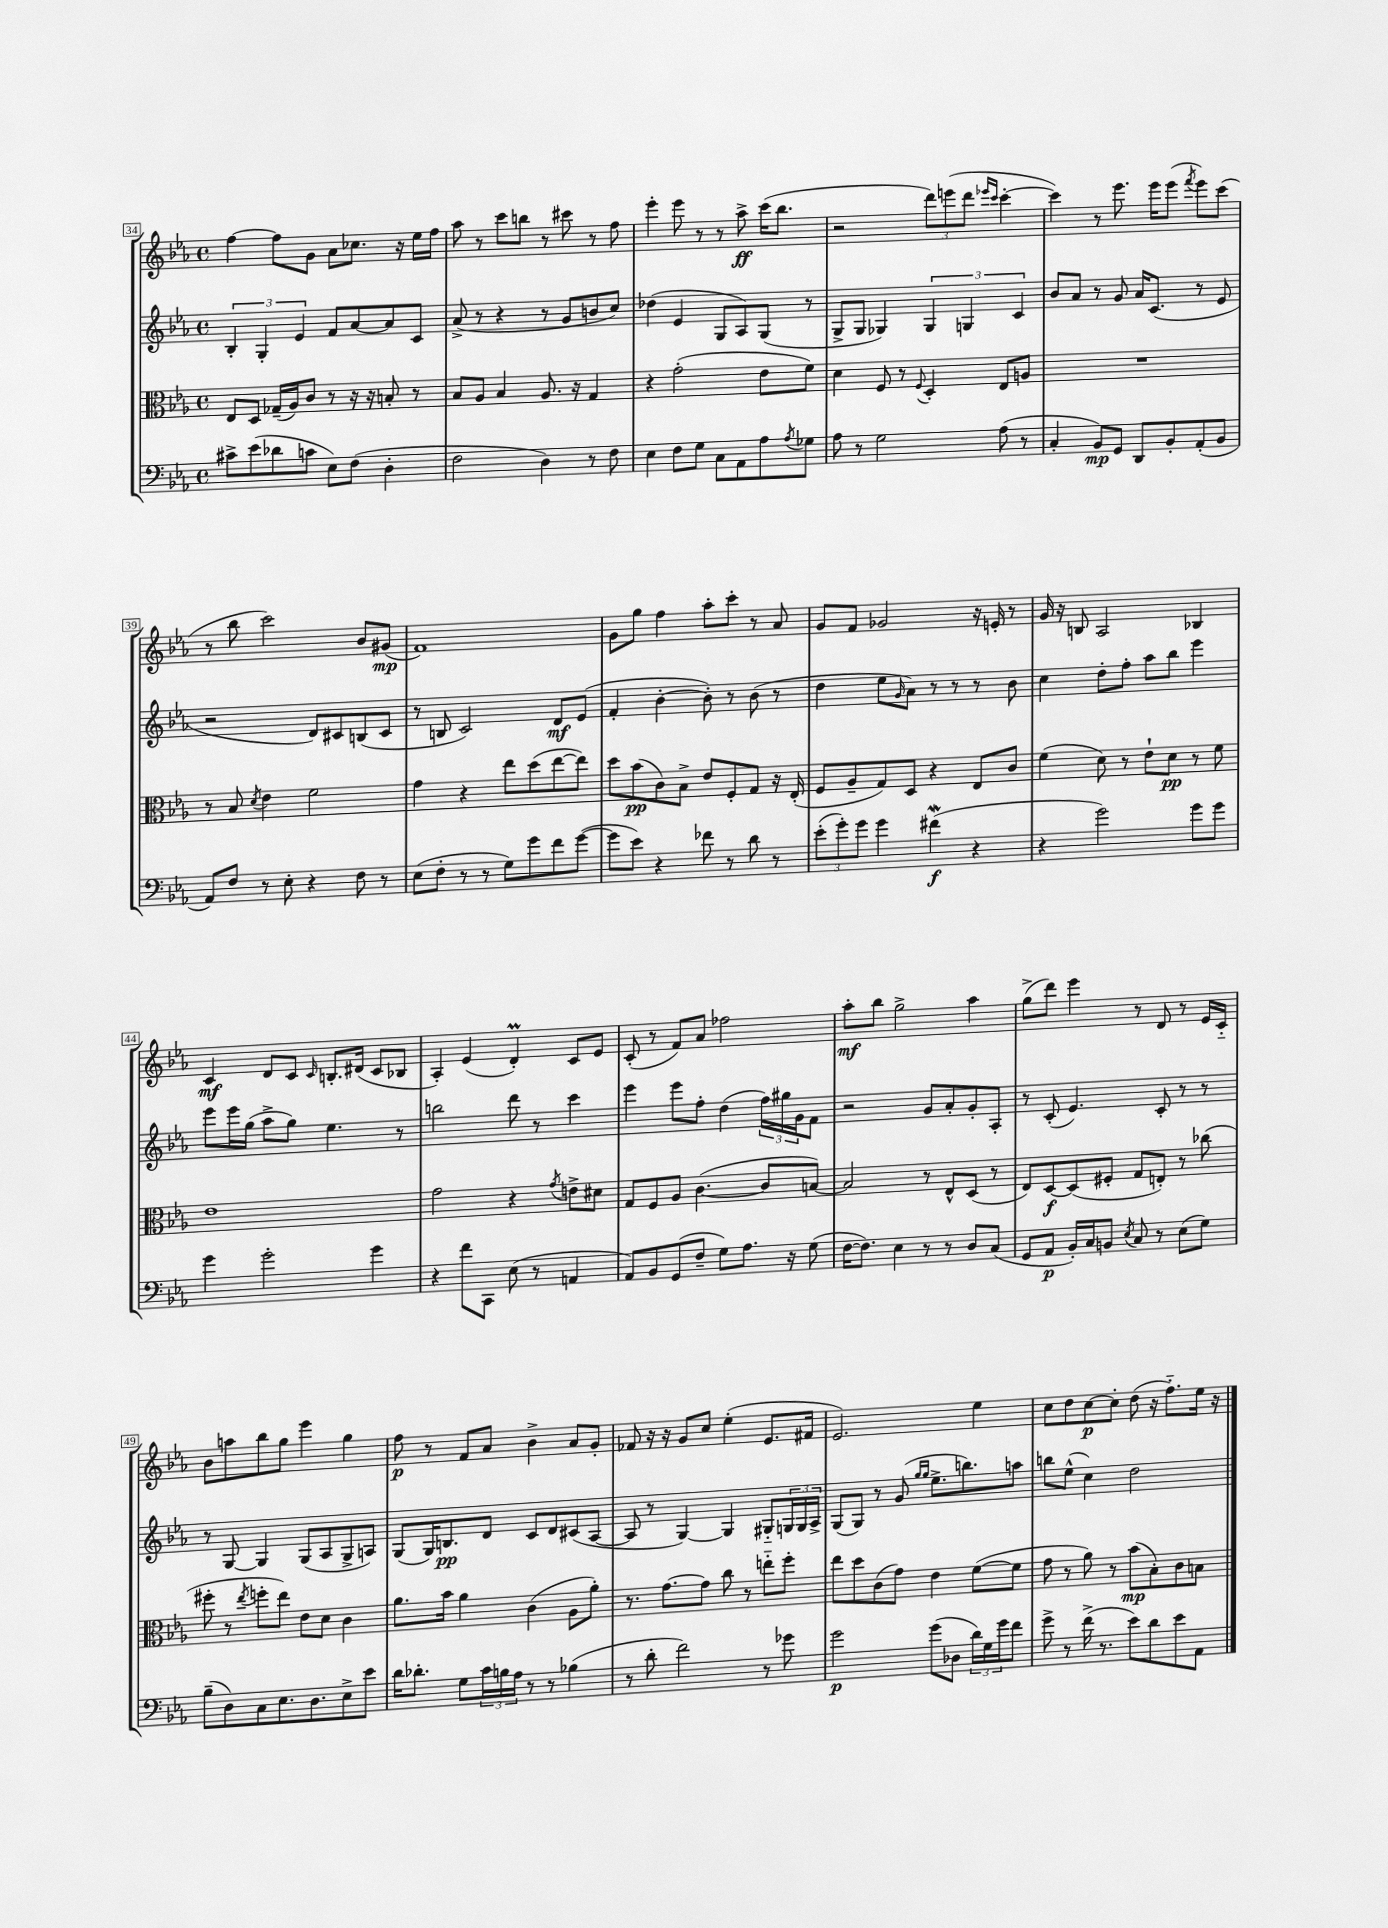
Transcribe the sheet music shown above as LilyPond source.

<<
\new StaffGroup <<
\new Staff = "s0" {
    \clef treble \key ees \major \defaultTimeSignature \time 4/4
    f''4~ f''8 g'8 aes'8 ces''8. r16 ees''16 f''16 |
    aes''8 r8 c'''8 b''8 r8 cis'''8 r8 f''8 |
    ees'''4-. ees'''8 r8 r8 aes''8->\ff c'''16( bes''8. |
    r2 \tuplet 3/2 { d'''8) e'''8( d'''8 } \grace { ees'''16 c'''16 } c'''4~-. |
    c'''4) r8 ees'''8. ees'''16 ees'''8( \acciaccatura { f'''8 } ees'''8) c'''8( |
    r8 bes''8 c'''2) bes'8 gis'8\mp( |
    f'1) |
    g'8 g''8 f''4 aes''8-. c'''8-. r8 aes'8 |
    g'8 f'8 ges'2 r16 e'16-. r8 |
    g'16 r16 b8 aes2 bes4 |
    c'4\mf d'8 c'8 \grace { c'16 } b8.-. dis'16( c'8 bes8 |
    aes4-.) ees'4( d'4-.\prall) c'8 ees'8 |
    c'8-.( r8 f'8) aes'8 fes''2 |
    aes''8-.\mf bes''8 g''2-> aes''4 |
    g''8->( d'''8) ees'''4 r8 d'8 r8 ees'16 c'16-_ |
    bes'8 a''8 bes''8 g''8 ees'''4 g''4 |
    f''8\p r8 f'8 aes'8 bes'4-> aes'8 g'8-. |
    fes'8 r16 r16 g'8 c''8 ees''4-.( ees'8. fis'16 |
    ees'2.) ees''4 |
    c''8 d''8 c''8~\p c''8-. d''8( r16 f''8.-_) ees''16 r16 \bar "|." |
}
\new Staff = "s1" {
    \clef treble \key ees \major \defaultTimeSignature \time 4/4
    \tuplet 3/2 { bes4-. g4-. ees'4 } f'8 aes'8~ aes'8 c'8 |
    aes'8->( r8 r4 r8 g'8 b'8 c''8) |
    des''4( ees'4 g8 aes8) g8( r8 |
    g8-> g8 ges4) \tuplet 3/2 { ges4 g4 c'4 } |
    bes'8 aes'8 r8 g'8 aes'16 c'8.( r8 ees'8 |
    r2 d'8) cis'8 b8( cis'8 |
    r8 b8 c'2) d'8\mf ees'8( |
    f'4-. bes'4~-. bes'8-.) r8 bes'8( r8 |
    d''4 ees''8 \grace { g'16 } aes'8) r8 r8 r8 bes'8 |
    c''4 d''8-. f''8-. aes''8 bes''8 ees'''4 |
    ees'''8 ees'''16 g''16( aes''8-> g''8) ees''4. r8 |
    b''2 d'''8 r8 c'''4 |
    ees'''4 ees'''8 f''8-. d''4( \tuplet 3/2 { f''16) gis''16 g'16 } f'8 |
    r2 g'8 aes'8-. g'8-. aes8-. |
    r8 c'8-.( ees'4.) c'8-. r8 r8 |
    r8 g8~ g4 g8( aes8 g8-> a8) |
    g8( g16) b8.\pp d'8 c'8 d'8 cis'8( aes8~ |
    aes8 r8 g4~) g4 gis8-_ \tuplet 3/2 { g16 g16 aes16-> } |
    g8( g8) r8 g'8( \grace { g''16 g''16 } ees''8.-> b''8.) a''8 |
    b''8 ees''8-^( c''4) d''2 \bar "|." |
}
\new Staff = "s2" {
    \clef alto \key ees \major \defaultTimeSignature \time 4/4
    ees8 d8 ges16--( aes16) c'8 r8 r16 r16 b8-. r8 |
    bes8 aes8 bes4 aes8. r16 g4 |
    r4 g'2-.( ees'8 f'8) |
    d'4 f8 r8 \appoggiatura { f8 } d4-. ees8 a8 |
    R1 |
    r8 bes8 \acciaccatura { d'8 } ees'4 f'2 |
    g'4 r4 ees''8 d''8( ees''8~ ees''8) |
    d''8 bes'8\pp( c'8) bes8-> ees'8 f8-. g8 r16 ees16-.( |
    f8 aes8-- g8) d8 r4 ees8 c'8 |
    f'4( d'8) r8 ees'8-! d'8\pp r8 f'8 |
    ees'1 |
    g'2 r4 \acciaccatura { g'8 } e'8-> dis'8 |
    g8 f8 aes8 c'4.~( c'8 b8~) |
    b2 r8 ees8-^ d8( r8 |
    ees8) d8~\f d8( fis8-. g8 e8-.) r8 ces''8( |
    fis''8-. r8 \acciaccatura { ees''8 } f''8-. ees''8) ees'8 d'8 c'4 |
    aes'8. bes'16 aes'4 c'4( aes8 aes'8-.) |
    r8. g'8.~ g'8 c''8 r8 e''8-_ f''8-. |
    ees''8 d''8 c'8( g'8) ees'4 f'8~( f'8 |
    g'8 r8 aes'8) r8 bes'8\mp( bes8-.) c'8 b8 \bar "|." |
}
\new Staff = "s3" {
    \clef bass \key ees \major \defaultTimeSignature \time 4/4
    cis'8-> ees'8( des'8 c'8 ees8) f8( d4-. |
    f2 d4) r8 f8 |
    ees4 f8 g8 c8 aes,8 aes8 \acciaccatura { aes8 } ges8 |
    aes8 r8 g2 aes8( r8 |
    c4-. bes,8\mp) g,8 d,8 bes,8-. aes,8-.( bes,8 |
    aes,8) f8 r8 ees8-. r4 f8 r8 |
    ees8( f8-. r8 r8 g8) g'8 f'8 g'8~( |
    g'8 ees'8) r4 fes'8 r8 d'8 r8 |
    \tuplet 3/2 { ees'8-.( g'8-.) g'8 } g'4 fis'4\mordent\f( r4 |
    r4 g'2) g'8 g'8 |
    g'4 g'2-. g'4 |
    r4 f'8 c,8 ees8( r8 a,4 |
    aes,8) bes,8 g,8( f8-- g8) aes8. r16 g8( |
    f16~ f8.) ees4 r8 r8 d8 c8( |
    g,8 aes,8\p bes,16-.) c16 b,8 \acciaccatura { ees8 } c8 r8 ees8( g8) |
    bes8--( d8) c8 ees8. d8. ees8-> ees'8 |
    d'16 des'8.-. g8 \tuplet 3/2 { c'16 b16 aes16 } r8 r8 bes4( |
    r8 d'8-. f'2) r8 ges'8 |
    g'2\p g'8( des8 \tuplet 3/2 { d'16) g16 g'16 } f'8 |
    g'8-> r8 f'16->( r8. ees'8) d'8 ees'8 aes,8 \bar "|." |
}
>>
>>
\layout { \context { \Score currentBarNumber = #34 \override BarNumber.stencil = #(make-stencil-boxer 0.1 0.3 ly:text-interface::print) } }
